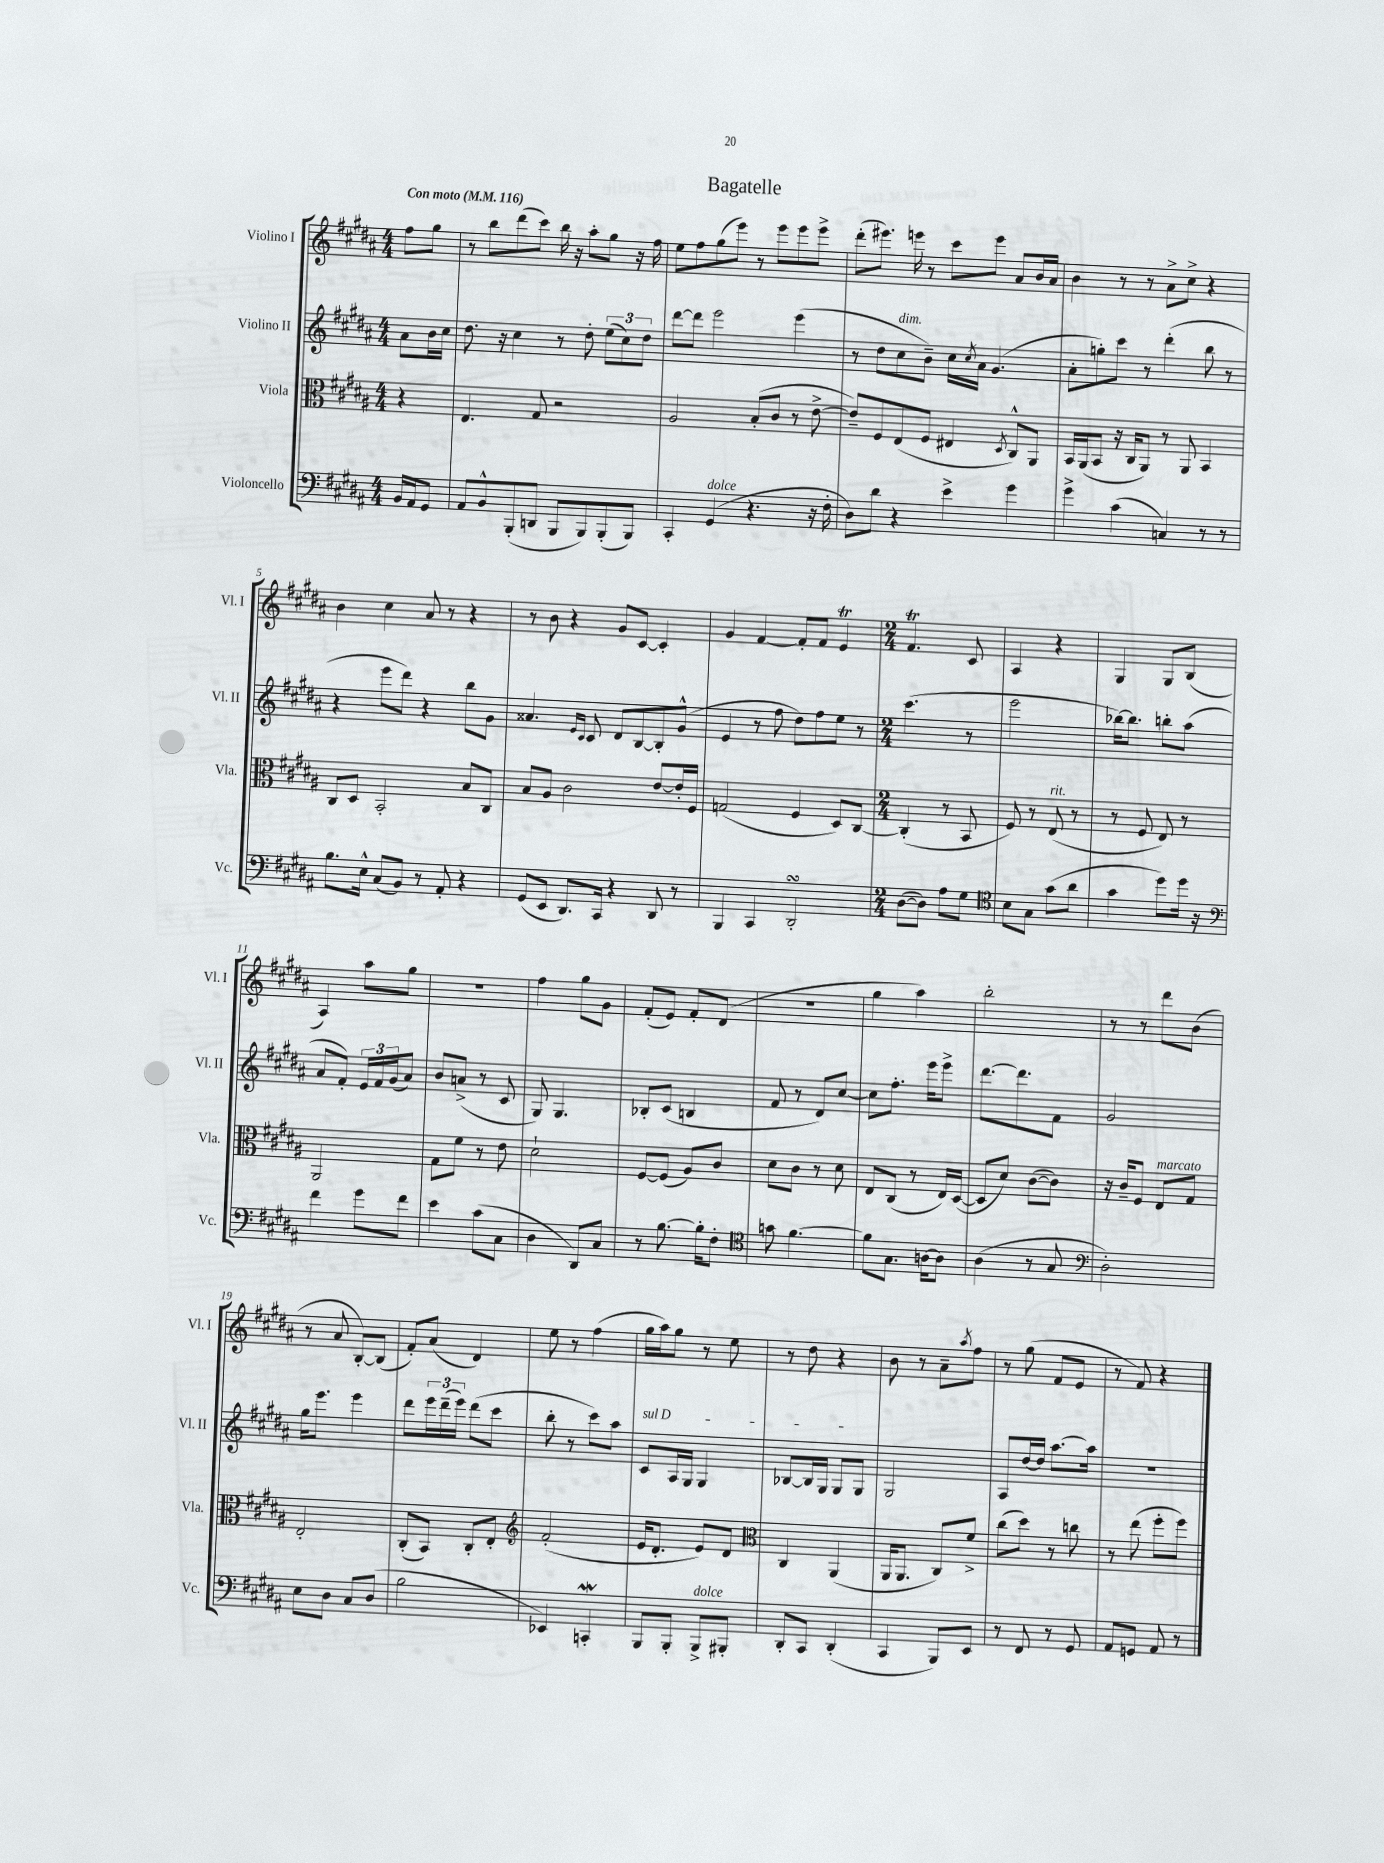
\header { title = "Bagatelle" }
<<
\new StaffGroup <<
\new Staff = "s0" \with { instrumentName = "Violino I" shortInstrumentName = "Vl. I" } {
    \clef treble \key b \major \numericTimeSignature \time 4/4 \partial 4 \tempo "Con moto" 4 = 116
    fis''8 gis''8 |
    r8 b''8 dis'''8( cis'''8) b''16 r16 ais''8-. gis''8 r16 fis''16 |
    e''8 fis''8 gis''8( e'''8) r8 e'''8 e'''8 e'''8-> |
    dis'''8-.( eis'''8.) e'''16 r8 cis'''8 e'''8 ais'8 b'16 ais'16 |
    b'4 r8 r8 ais'8-> cis''8-> r4 |
    b'4 cis''4 ais'8 r8 r4 |
    r8 b'8 r4 gis'8 cis'8~ cis'4-. |
    gis'4 fis'4~ fis'8-. fis'8 e'4\trill |
    \numericTimeSignature \time 2/4 fis'4.\trill cis'8 |
    ais4 r4 |
    gis4 gis8 b8( |
    ais4) ais''8 gis''8 |
    r2 |
    fis''4 gis''8 gis'8 |
    fis'8-.( e'8) fis'8-. dis'8( |
    R2 |
    gis''4 ais''4) |
    b''2-. |
    r8 r8 dis'''8 b'8( |
    r8 ais'8 b8~-.) b8( |
    fis'8-.) ais'8( dis'4) |
    e''8 r8 fis''4( |
    gis''16 ais''16) gis''8 r8 e''8 |
    r8 dis''8 r4 |
    b'8 r8 ais'8-- \acciaccatura { ais''8 } fis''8 |
    r8 gis''8( fis'8 e'8 |
    r8 fis'8) r4 \bar "|." |
}
\new Staff = "s1" \with { instrumentName = "Violino II" shortInstrumentName = "Vl. II" } {
    \clef treble \key b \major \numericTimeSignature \time 4/4 \partial 4
    ais'8 b'16 cis''16 |
    dis''8. r16 cis''4 r8 dis''8-. \tuplet 3/2 { e''8( cis''8) dis''8 } |
    dis'''8~ dis'''8 e'''2 e'''4( |
    r8 dis''8 cis''8^\markup { \italic "dim." } b'8--) cis''16 \acciaccatura { cis''8 } ais'16 gis'4.( |
    ais'8-. g''8-.) cis'''8 r8 dis'''4-.( b''8 r8 |
    r4 e'''8 dis'''8) r4 b''8 gis'8 |
    aisis'4. \grace { e'16 cis'16 } cis'8 dis'8 b8~ b8-. gis'8-^( |
    e'4 r8 fis''8 dis''8) fis''8 e''8 r8 |
    \numericTimeSignature \time 2/4 cis'''4.( r8 |
    e'''2 |
    bes''16~) bes''8. b''8-. ais''8( |
    ais'8 fis'8-.) \tuplet 3/2 { e'16 fis'16 gis'16( } ais'8) |
    b'8 a'8->( r8 cis'8 |
    gis8) gis4. |
    bes8-. cis'8( b4 |
    fis'8 r8 dis'8) cis''8~ |
    cis''8 fis''8.-. e'''16 e'''8-> |
    dis'''8.~ dis'''8. fis'8 |
    gis'2 |
    gis''16 e'''8. e'''4 |
    dis'''8 \tuplet 3/2 { e'''16 dis'''16--( e'''16) } dis'''8( cis'''8 |
    b''8-. r8 cis'''8) ais''8 |
    \once \override TextSpanner.bound-details.left.text = \markup { \italic "sul D" } cis'8\startTextSpan ais16 gis16 gis4 |
    bes8~ bes16 gis16 gis8 gis8\stopTextSpan |
    gis2 |
    ais8 dis''16~ dis''16 ais''8.~ ais''16 |
    r2 \bar "|." |
}
\new Staff = "s2" \with { instrumentName = "Viola" shortInstrumentName = "Vla." } {
    \clef alto \key b \major \numericTimeSignature \time 4/4 \partial 4
    r4 |
    e4. gis8 r2 |
    ais2 b8-.( cis'8 r8 e'8~-> |
    e'8--) fis8 e8( fis8 eis4 \acciaccatura { dis8 } cis8-^) ais,8 |
    b,16 ais,16( b,8 r16 cis16 ais,8) r8 ais,8 b,4 |
    cis8 dis8 b,2-. b8 cis8 |
    b8 ais8 cis'2 e'8~ e'16-. fis16 |
    g2( fis4 dis8) cis8~ |
    \numericTimeSignature \time 2/4 cis4-.( r8 b,8 |
    fis8) r8 e8^\markup { \italic "rit." }( r8 |
    r8 fis8 e8) r8 |
    ais,2 |
    gis8 fis'8 r8 e'8 |
    dis'2-! |
    fis8~ fis8( ais8) cis'8 |
    dis'8 cis'8 r8 dis'8 |
    e8 cis8( r8 e16) dis16~( |
    dis8 dis'8) cis'8~( cis'8) |
    r16 cis'16-- fis8 e8^\markup { \italic "marcato" } gis8 |
    e2-. |
    cis8-.( b,8) cis8-. e8-. |
    \clef treble fis'2-.( |
    e'16 dis'8.-. e'8) dis'8 |
    \clef alto cis4 ais,4( |
    ais,16 ais,8. cis8) fis'8-> |
    cis''8( dis''8) r8 c''8 |
    r8 e''8( fis''8-. fis''8) \bar "|." |
}
\new Staff = "s3" \with { instrumentName = "Violoncello" shortInstrumentName = "Vc." } {
    \clef bass \key b \major \numericTimeSignature \time 4/4 \partial 4
    b,16 ais,16 gis,8 |
    ais,8 b,8-^ b,,8-.( d,8 b,,8 b,,8) b,,8-.( b,,8) |
    cis,4-. gis,4^\markup { \italic "dolce" }( r4. r16 fis16-. |
    dis8) dis'8 r4 e'4-> gis'4 |
    gis'4-> cis'4( c4) r8 r8 |
    b8. e16-^ cis8( b,8) r8 ais,8-. r4 |
    gis,8( e,8 dis,8.) cis,16 r4 dis,8 r8 |
    b,,4 cis,4 dis,2-.\turn |
    \numericTimeSignature \time 2/4 dis8~( dis8) ais8 gis8 |
    \clef tenor b8 gis8 gis'8( ais'8 |
    gis'4 dis''8) dis''16 r16 |
    \clef bass fis'4 gis'8 fis'8 |
    e'4 cis'8( cis8 |
    dis4 dis,8) cis8 |
    r8 b8.~ b16-. fis8-. |
    \clef tenor g'8 fis'4.~ |
    fis'8 gis8. a16~ a8 |
    ais4( r8 gis8 |
    \clef bass dis2-.) |
    e8 dis8 cis8 dis8( |
    b2 |
    ees,4) c,4-.\mordent |
    b,,8 b,,8-. b,,8->^\markup { \italic "dolce" } bis,,8-. |
    dis,8-. cis,8 dis,4-.( |
    cis,4 b,,8) e,8 |
    r8 fis,8 r8 gis,8 |
    ais,8 g,8 ais,8 r8 \bar "|." |
}
>>
>>
